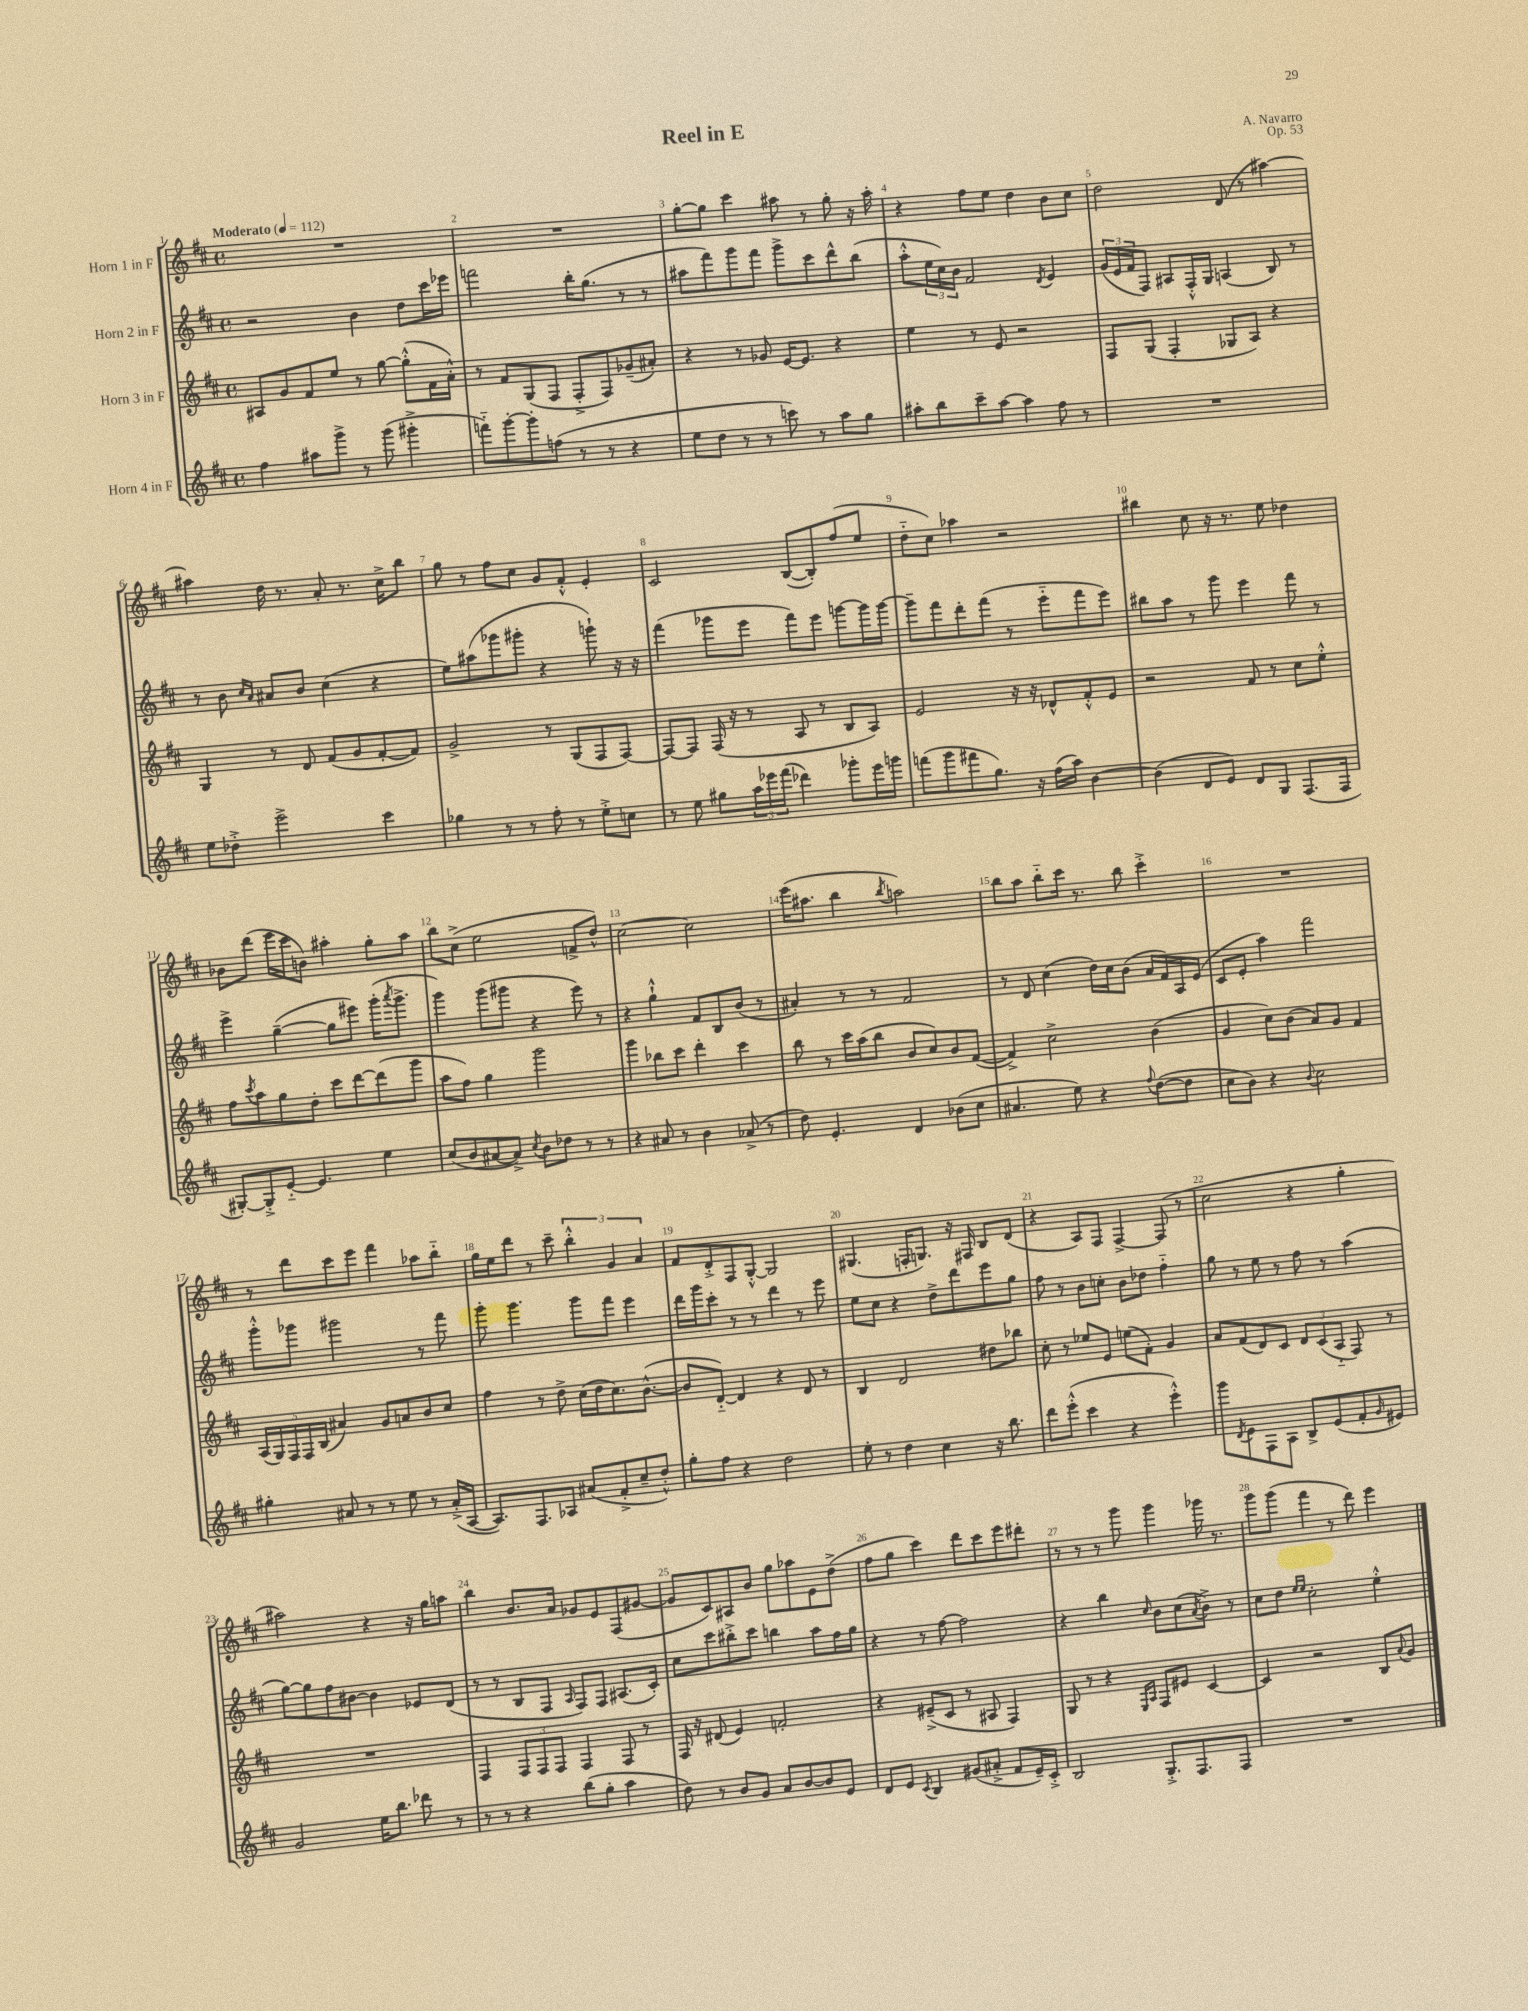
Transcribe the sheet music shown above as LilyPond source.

\header { title = "Reel in E" composer = "A. Navarro" opus = "Op. 53" }
<<
\new StaffGroup <<
\new Staff = "s0" \with { instrumentName = "Horn 1 in F" } {
    \clef treble \key d \major \defaultTimeSignature \time 4/4 \tempo "Moderato" 4 = 112
    R1 |
    R1 |
    g''8~-. g''8 cis'''4 ais''8 r8 g''8-. r16 ais''16-. |
    r4 fis''8 e''8 d''4 b'8 cis''8 |
    d''2 d'8( r8 ais''4~) |
    ais''4 d''16 r8. a'8-. r8. cis''16-> b''8 |
    g''8 r8 fis''8 cis''8 g'8 fis'8-.-^ e'4-. |
    cis'2 b8~( b8-.) fis''8( e''8 |
    d''8-_ cis''8) aes''4 r2 |
    bis''4 cis''8 r16 r8. e''8 des''4 |
    bes'8 d'''8( e'''16 cis'''16 b'8) ais''4-. g''8-. ais''8 |
    b''8 cis''8->( e''2 f'8-> d''8-^) |
    cis''2~ cis''2 |
    e'''16( ais''8. b''4 \acciaccatura { b''8 } a''2) |
    b''8 a''8 b''8-_ cis'''16 r8. b''8 cis'''4-.-> |
    R1 |
    r8 d'''8 cis'''8 e'''8 fis'''4 aes''8 b''8-_ |
    g''16 e''16 d'''8 r8 cis'''8-- \tuplet 3/2 { b''4-.-^ g'4 a'4 } |
    fis'8 d'8-.-> fis8 g8~-.-^ g2 |
    gis4.( f16-. g8.) r16 fis16 b8 d'8( |
    r4 a8) fis8 fis4~-> fis8( r8 |
    cis''2 r4 g''4-. |
    ais''2) r4 r16 g''16 a''8 |
    b''4 b'8. a'16 ges'8 e'8 fis8( gis'8~ |
    gis'8 cis'8) ais8 b'8 g''8 aes''8 e'8 d''8->( |
    fis''8 g''8 cis'''4) d'''8 cis'''8 e'''8 dis'''8-. |
    r8 r8 r8 g'''8 g'''4 ges'''16 r8. |
    g'''8 g'''8( fis'''4 r8 d'''8) e'''4 \bar "|." |
}
\new Staff = "s1" \with { instrumentName = "Horn 2 in F" } {
    \clef treble \key d \major \defaultTimeSignature \time 4/4
    r2 b'4 d''8 cis'''16 ees'''16 |
    f'''2 b''16-. g''8.( r8 r8 |
    ais''8 fis'''8) g'''8 fis'''8 g'''8-> cis'''8 d'''8-^ b''8( |
    a''8-.-^ \tuplet 3/2 { e''16 cis''16) b'16 } fis'2 \acciaccatura { d'8 } e'4 |
    \tuplet 3/2 { g'16( e'16 fis'16 } fis8) ais8 fis16-.-^ g16 a4( b8) r8 |
    r8 b'8 \grace { cis''16 a'16 } ais'8 b'8 cis''4( r4 |
    e''8) ais''8( ges'''8 gis'''8-. r4 g'''8-!) r16 r16 |
    fis'''4( ges'''8 e'''8 fis'''8) e'''8 g'''8~ g'''16 g'''16~ |
    g'''8-- fis'''8 d'''8-. fis'''8( r8 e'''8-_ fis'''8 e'''8) |
    bis''8 a''8 r8 g'''8 e'''4 fis'''8 r8 |
    e'''4-> g''4~--( g''8 eis'''8) g'''16-.( \acciaccatura { a'''8 } g'''8.-> |
    g'''4) g'''8( gis'''8 r4 e'''8) r8 |
    r4 g''4-!-^ fis'8 b8 b'8( r8 |
    ais'4-.) r8 r8 fis'2 |
    r8 d'8 cis''4( d''16) cis''16 b'8( a'16 fis'16) a16 e'16( |
    cis'8 e'8-. a''4) fis'''2 |
    g'''8-.-^ ges'''8 gis'''2 r8 fis'''8 |
    g'''8-. g'''4. g'''8 fis'''8 e'''4 |
    d'''16 g'''16 cis'''8-. r8 r8 d'''4 r8 e'''8 |
    e''8 cis''8 r4 d''8-> d'''8 e'''8 g''8 |
    fis''8 r8 b'8 c''8-. b'8 des''8 fis''4-_ |
    g''8 r8 e''8 r8 fis''8 r8 a''4( |
    g''8~) g''8 fis''8 bis'8~ bis'4 ees'8 d'8( |
    r8 r8 b8 fis8 \grace { a16 } fis8) fis8 ais8.( cis'16-.) |
    cis''8 cis'''8 bis''8-.-> cis'''8 b''4 a''8 fis''16 g''16 |
    r4 r8 fis''8~ fis''2 |
    r4 b''4 \grace { cis''16 } b'8 cis''8( \acciaccatura { a'8 } b'8->) r8 |
    cis''8 d''8 \grace { e''16 e''16 } cis''2-. e''4-.-^ \bar "|." |
}
\new Staff = "s2" \with { instrumentName = "Horn 3 in F" } {
    \clef treble \key d \major \defaultTimeSignature \time 4/4
    ais8 g'8 fis'8 e''8 r8 g''8~ g''8-.-^( fis'16 a'16-.-^) |
    r8 fis'8 g8( fis8 fis8-.-> fis8) ges'8--( ais'8-.) |
    r4 r8 ges'8 e'16~ e'8. r4 |
    e''4 r8 e'8 r2 |
    fis8 g8( fis4-. ges8 a8) r4 |
    g4 r8 d'8 fis'8( g'8 fis'8~-. fis'8) |
    g'2-> r8 g8( fis8 fis8~) |
    fis8~ fis8 fis16( r16 r8 a8 r8 b8 a8) |
    e'2 r16 r16 des'8-^ fis'8-.-^ e'8 |
    r2 fis'8 r8 cis''8 e''8-.-^ |
    fis''8 \acciaccatura { cis'''8 } a''8 g''8 d''8-. cis'''8 d'''8~ d'''8( g'''8 |
    a''8 fis''8) g''4 g'''2 |
    g'''4 bes''8 cis'''8 d'''4-. cis'''4 |
    b''8 r8 cis'''16 a''16( b''8 b'8 cis''8) b'8 fis'8~( |
    fis'4->) cis''2-> b'4( |
    g'4 cis''8) b'8( a'8) g'8 fis'4 |
    \tuplet 5/4 { a16( g16) fis16 fis16 b16( } ais'4) g'8 a'8 b'8 cis''8 |
    fis''4 r8 d''8-> cis''16( d''16 cis''8.) b'8.~-^( |
    b'8 d'8~-_) d'4 r4 d'8 r8 |
    b4 d'2 dis''8 bes''8 |
    cis''8-. r8 ees''8 e'8 e''8( fis'8-.) g'4 |
    a'8 fis'8( d'8) cis'8 \tuplet 3/2 { d'8 cis'8( a8-_ } fis8) r8 |
    R1 |
    fis4 \tuplet 3/2 { fis8 fis8 fis8 } fis4 fis8 r8 |
    fis16 r16 dis'8( e'4) f'2-. |
    r4 eis'8--->( cis'8 r8 ais8 fis4) |
    g8 r8 r4 \grace { e16 a16 } fis8 eis'8 cis'4~ |
    cis'4 r2 b8 \appoggiatura { a'8 } g'8 \bar "|." |
}
\new Staff = "s3" \with { instrumentName = "Horn 4 in F" } {
    \clef treble \key d \major \defaultTimeSignature \time 4/4
    fis''4 ais''8 g'''8-> r8 g'''8( gis'''4-.-> |
    f'''8-_) g'''8~-. g'''8-. f''8( r8 r8 r4 |
    e''8 d''8 r8 r8 c'''8) r8 a''8 g''8 |
    ais''8-. b''8 cis'''8-- ais''8~ ais''4 fis''8 r8 |
    R1 |
    e''8 des''8-.-> e'''2-> cis'''4 |
    ges''4 r8 r8 fis''8-. r8 e''8-.-> c''8 |
    r8 e''8 gis''8 \tuplet 3/2 { a''16 ees'''16 fis'''16( } des'''4) ges'''8-. ees'''16 g'''16 |
    f'''8( g'''8 fis'''8 g''8.) r16 fis''16( a''16) b'4~ |
    b'4( d'8 e'8) d'8 g8 fis8.( fis16 |
    gis8~-.) gis8-.-> e'8~-_ e'4. e''4 |
    cis''8( b'8 ais'8~ ais'8->) \acciaccatura { cis''8 } b'8 des''8 r8 r8 |
    r4 ais'8 r8 b'4 aes'8->( r8 |
    d''8) e'4.-. d'4 bes'8( cis''8 |
    ais'4. e''8) r4 \appoggiatura { fis''8 } d''8~( d''8 |
    cis''8 b'8) r4 \appoggiatura { b'8 } cis''2 |
    gis''4-. ais'8 r8 r8 e''8 r8 ais'16-.->( a16~ |
    a8.) fis8. aes8 ais'8( fis'8-.-> cis''8-- d''8-.-^) |
    g''8-. fis''8 r4 d''2 |
    e''8-. r8 d''4 cis''4 r16 b''8. |
    d'''8 e'''8-.-^( cis'''4 r4 e'''4-.-^) |
    g'''8 \acciaccatura { d'8 } e'8 fis8 a8 b8-> e'8( fis'8-. \grace { g'16 } eis'8) |
    g'2 e''16 b''8. des'''8 r8 |
    r8 r8 r4 b''8( g''8-. a''4 |
    d''8) r8 b'8 g'8 a'8 b'8~ b'8 e'8 |
    d'8 e'8 \acciaccatura { cis'8 } b4 gis'8( ais'8-.-> fis'8 e'16--) cis'16-.-> |
    b2 g8.-.-> fis8. fis8 |
    R1 \bar "|." |
}
>>
>>
\layout { \context { \Score \override BarNumber.break-visibility = ##(#f #t #t) barNumberVisibility = #all-bar-numbers-visible } }
